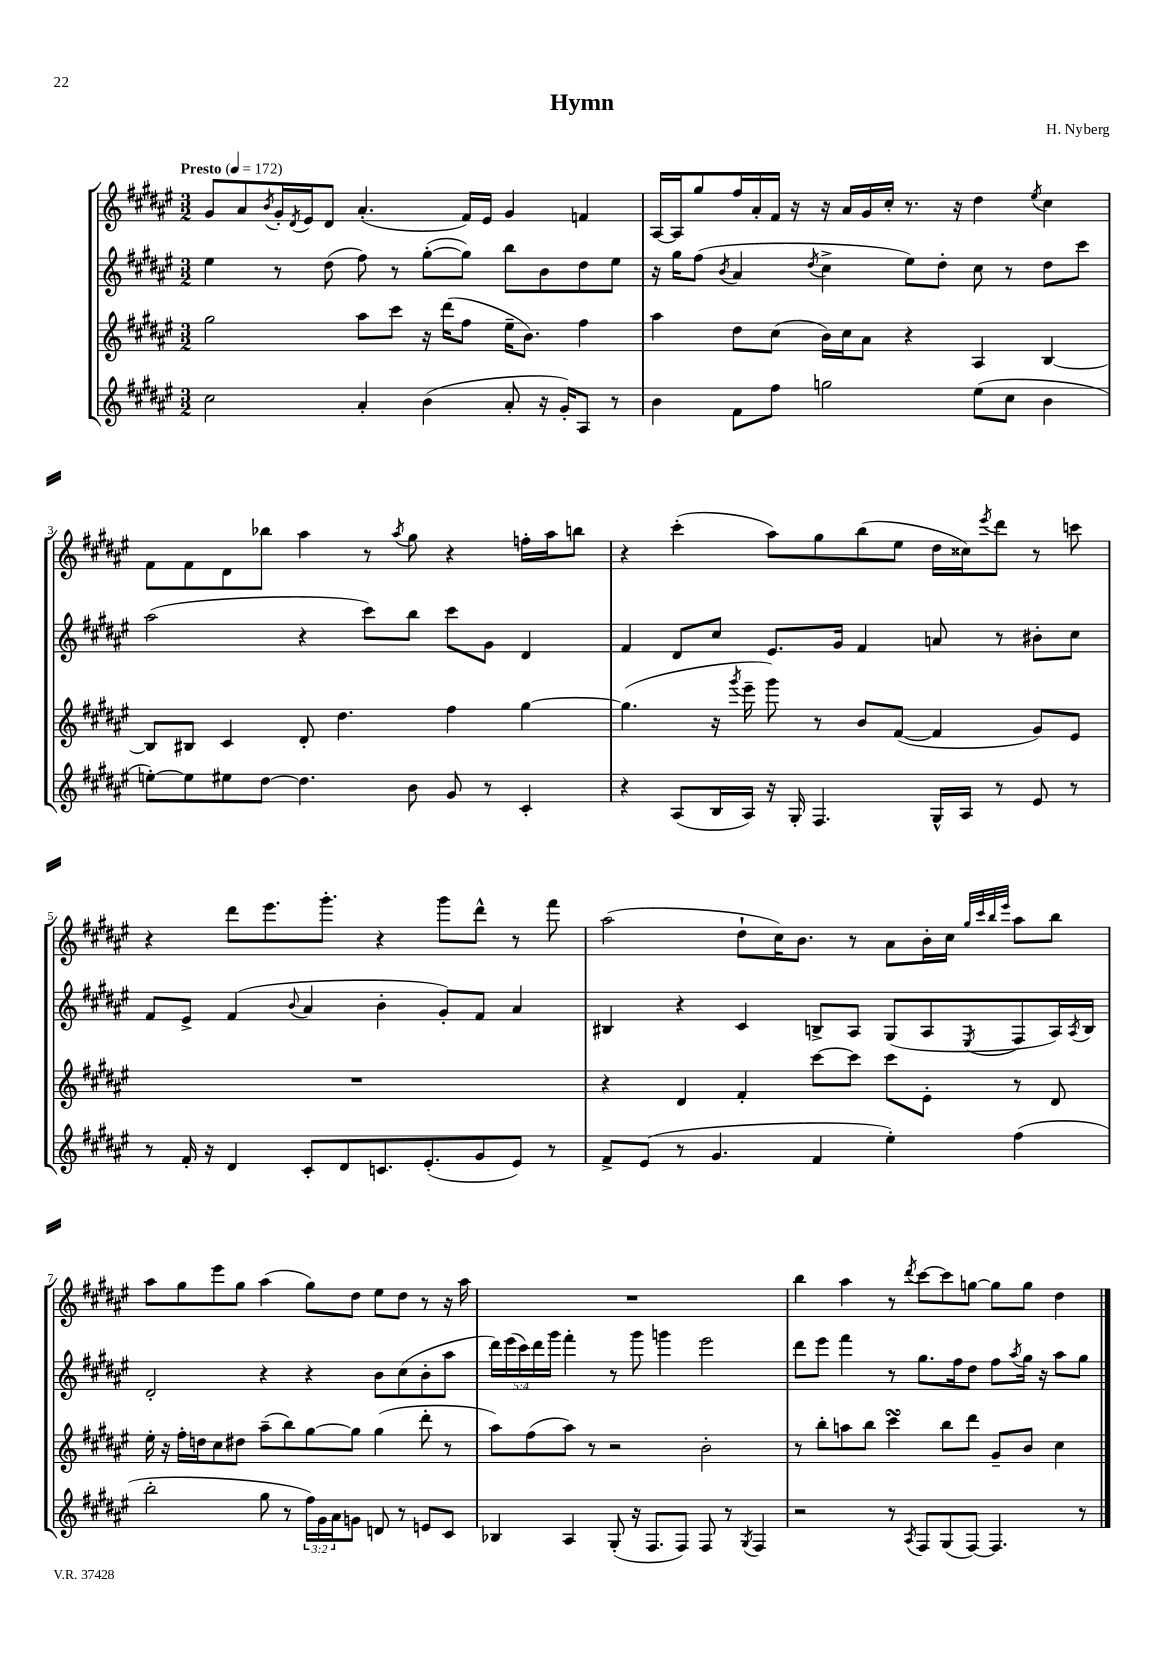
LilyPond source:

\header { title = "Hymn" composer = "H. Nyberg" }
<<
\new StaffGroup <<
\new Staff = "s0" {
    \clef treble \key fis \major \numericTimeSignature \time 3/2 \tempo "Presto" 4 = 172
    gis'8 ais'8 \acciaccatura { b'8 } gis'16-. \acciaccatura { dis'8 } eis'16 dis'8 ais'4.-.( fis'16) eis'16 gis'4 f'4 |
    ais16~ ais16 gis''8 fis''16 ais'16-. fis'16 r16 r16 ais'16 gis'16 cis''16-. r8. r16 dis''4 \acciaccatura { eis''8 } cis''4 |
    fis'8 fis'8 dis'8 bes''8 ais''4 r8 \acciaccatura { ais''8 } gis''8 r4 f''16-. ais''16 b''8 |
    r4 cis'''4-.( ais''8) gis''8 b''8( eis''8 dis''16 cisis''16) \acciaccatura { eis'''8 } dis'''8 r8 c'''8 |
    r4 dis'''8 eis'''8. gis'''8.-. r4 gis'''8 dis'''8-^ r8 fis'''8 |
    ais''2( dis''8-! cis''16) b'8. r8 ais'8 b'16-. cis''16 \grace { gis''32 cis'''32 b''32 eis'''32 } ais''8 b''8 |
    ais''8 gis''8 eis'''8 gis''8 ais''4( gis''8) dis''8 eis''8 dis''8 r8 r16 ais''16 |
    R1. |
    b''4 ais''4 r8 \acciaccatura { dis'''8 } cis'''8~ cis'''8 g''8~ g''8 g''8 dis''4 \bar "|." |
}
\new Staff = "s1" {
    \clef treble \key fis \major \numericTimeSignature \time 3/2 \override Staff.TupletNumber.text = #tuplet-number::calc-fraction-text
    eis''4 r8 dis''8( fis''8) r8 gis''8~-.( gis''8) b''8 b'8 dis''8 eis''8 |
    r16 gis''16 fis''8( \acciaccatura { b'8 } ais'4 \acciaccatura { dis''8 } cis''4-> eis''8) dis''8-. cis''8 r8 dis''8 cis'''8 |
    ais''2( r4 cis'''8) b''8 cis'''8 gis'8 dis'4 |
    fis'4 dis'8 cis''8 eis'8. gis'16 fis'4 a'8 r8 bis'8-. cis''8 |
    fis'8 eis'8-> fis'4( \appoggiatura { b'8 } ais'4 b'4-. gis'8-.) fis'8 ais'4 |
    bis4 r4 cis'4 b8-> ais8 gis8( ais8 \acciaccatura { eis8 } fis8 ais16) \acciaccatura { ais8 } b16 |
    dis'2-. r4 r4 b'8 cis''8( b'8-. ais''8 |
    \tuplet 5/4 { dis'''16) eis'''16( cis'''16) dis'''16 gis'''16 } fis'''4-. r8 gis'''8 g'''4 eis'''2 |
    dis'''8 eis'''8 fis'''4 r8 gis''8. fis''16 dis''8 fis''8 \acciaccatura { ais''8 } gis''16 r16 ais''8 gis''8 \bar "|." |
}
\new Staff = "s2" {
    \clef treble \key fis \major \numericTimeSignature \time 3/2
    gis''2 ais''8 cis'''8 r16 dis'''16( fis''8 eis''16-- b'8.) fis''4 |
    ais''4 dis''8 cis''8( b'16) cis''16 ais'8 r4 ais4 b4~ |
    b8 bis8 cis'4 dis'8-. dis''4. fis''4 gis''4~ |
    gis''4.( r16 \acciaccatura { gis'''8 } eis'''16-- gis'''8) r8 b'8 fis'8~( fis'4 gis'8) eis'8 |
    R1. |
    r4 dis'4 fis'4-. cis'''8~ cis'''8 cis'''8 eis'8-. r8 dis'8 |
    eis''16-. r16 fis''16-. d''16 cis''8 dis''8 ais''8--( b''8) gis''8~ gis''8 gis''4( dis'''8-. r8 |
    ais''8) fis''8( ais''8) r8 r2 b'2-. |
    r8 b''8-. a''8 b''8 cis'''4\turn b''8 dis'''8 gis'8-- b'8 cis''4 \bar "|." |
}
\new Staff = "s3" {
    \clef treble \key fis \major \numericTimeSignature \time 3/2 \override Staff.TupletNumber.text = #tuplet-number::calc-fraction-text
    cis''2 ais'4-. b'4( ais'8-. r16 gis'16-.) ais8 r8 |
    b'4 fis'8 fis''8 g''2 eis''8( cis''8 b'4 |
    e''8~-.) e''8 eis''8 dis''8~ dis''4. b'8 gis'8 r8 cis'4-. |
    r4 ais8( b16 ais16) r16 gis16-. fis4. gis16-^ ais16 r8 eis'8 r8 |
    r8 fis'16-. r16 dis'4 cis'8-. dis'8 c'8. eis'8.-.( gis'8 eis'8) r8 |
    fis'8-> eis'8( r8 gis'4. fis'4 eis''4-.) fis''4( |
    b''2-. gis''8 r8 \tuplet 3/2 { fis''16) gis'16 ais'16 } g'8 d'8 r8 e'8 cis'8 |
    bes4 ais4 gis8-.( r16 fis8. fis8) fis8 r8 \acciaccatura { gis8 } fis4 |
    r2 r8 \acciaccatura { ais8 } fis8 gis8( fis8~) fis4. r8 \bar "|." |
}
>>
>>
